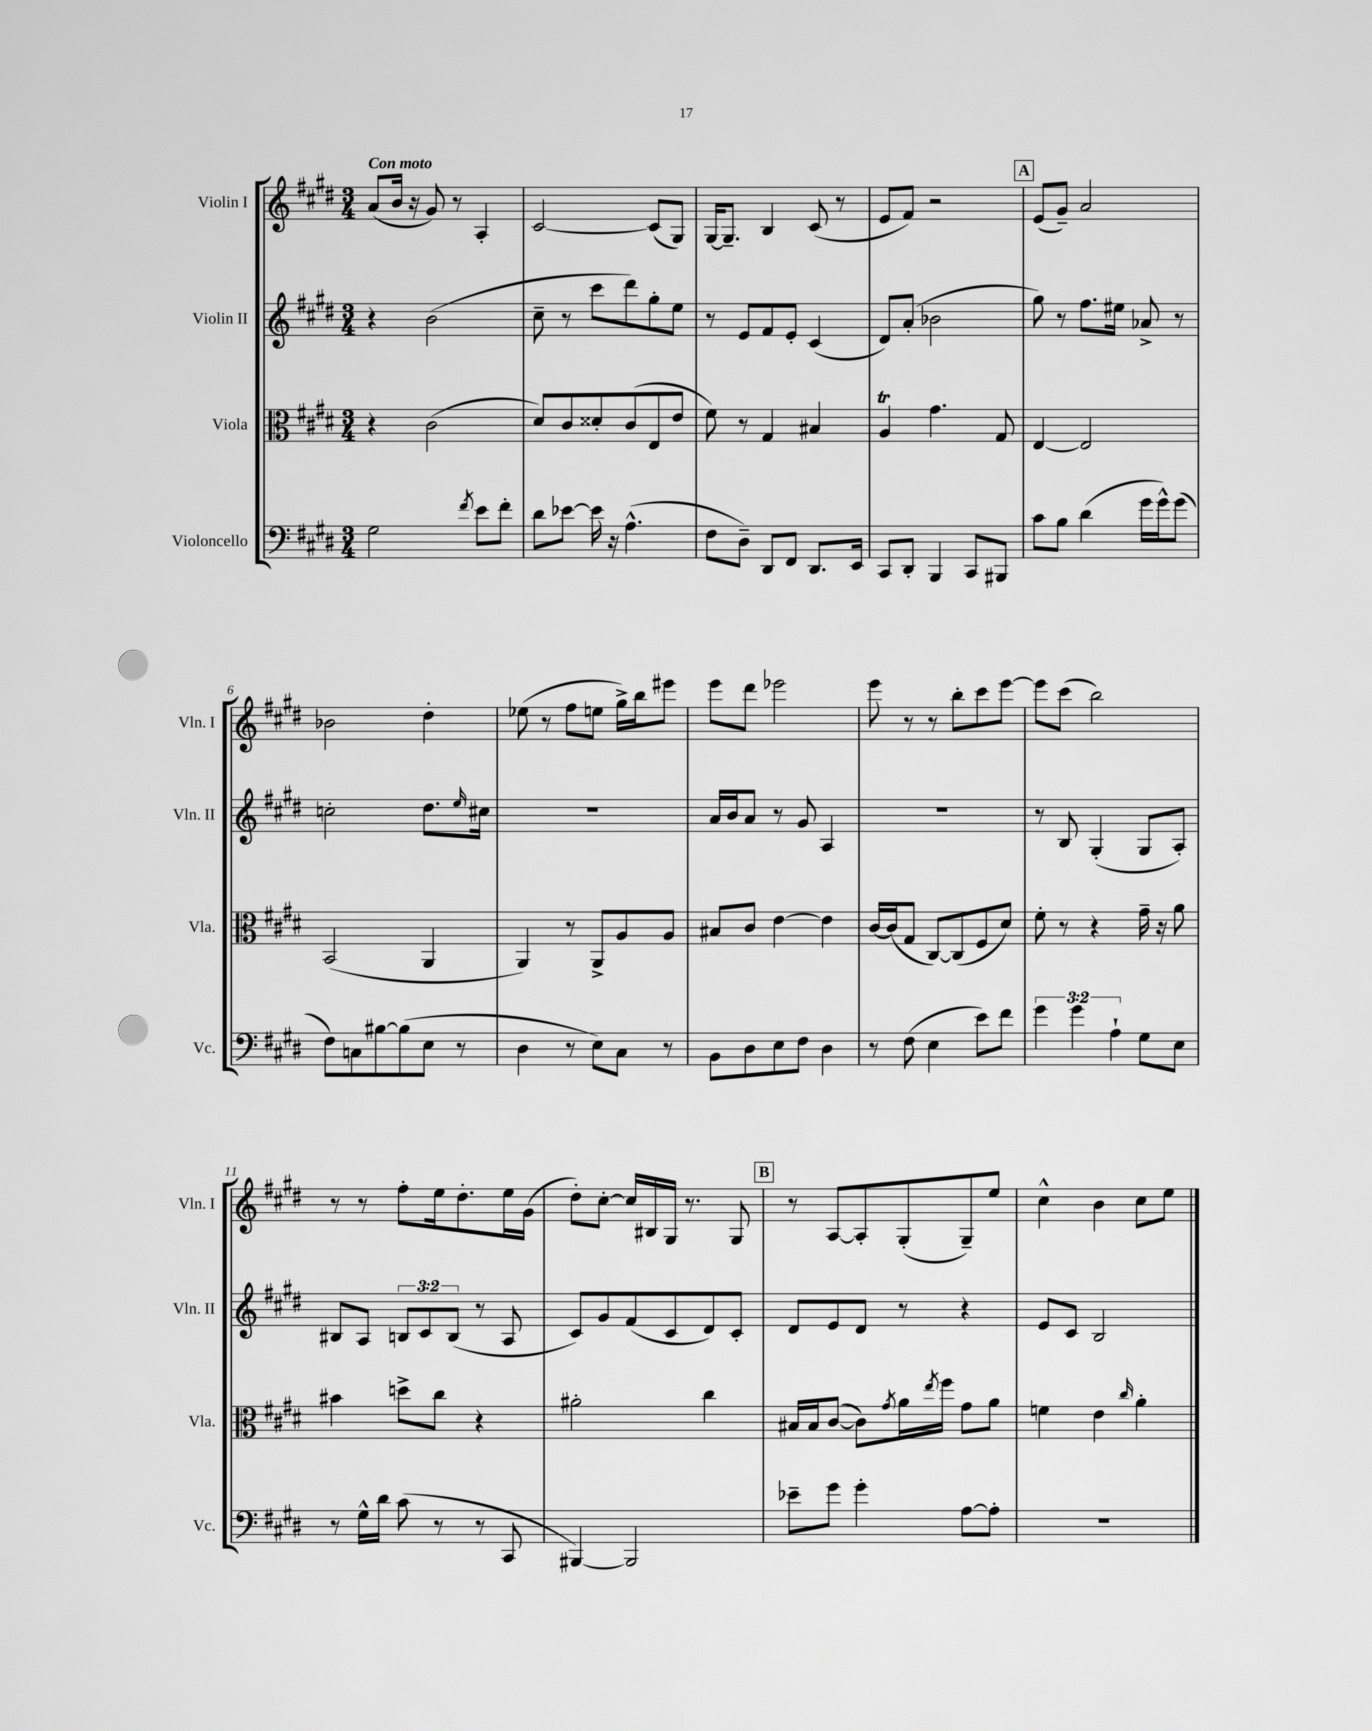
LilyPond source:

<<
\new StaffGroup <<
\new Staff = "s0" \with { instrumentName = "Violin I" shortInstrumentName = "Vln. I" } {
    \clef treble \key e \major \numericTimeSignature \time 3/4 \tempo "Con moto"
    a'8( b'16 r16 gis'8) r8 a4-. |
    cis'2~ cis'8( gis8) |
    gis16~ gis8.-- b4 cis'8( r8 |
    e'8 fis'8) r2 |
    \mark \markup { \box "A" } e'8( gis'8--) a'2 |
    bes'2 dis''4-. |
    ees''8( r8 fis''8 e''8 gis''16->) b''16 eis'''8 |
    e'''8 dis'''8 ees'''2 |
    e'''8 r8 r8 b''8-. cis'''8 e'''8~ |
    e'''8 cis'''8( b''2) |
    r8 r8 fis''8-. e''16 dis''8.-. e''16 gis'16( |
    dis''8-.) cis''8~-. cis''16 bis16 gis16 r8. gis8 |
    \mark \markup { \box "B" } r8 a8~ a8-. gis8-.( gis8--) e''8 |
    cis''4-^ b'4 cis''8 e''8 \bar "|." |
}
\new Staff = "s1" \with { instrumentName = "Violin II" shortInstrumentName = "Vln. II" } {
    \clef treble \key e \major \numericTimeSignature \time 3/4 \override Staff.TupletNumber.text = #tuplet-number::calc-fraction-text
    r4 b'2( |
    cis''8-- r8 cis'''8 dis'''8) gis''8-. e''8 |
    r8 e'8 fis'8 e'8-. cis'4( |
    dis'8) a'8-.( bes'2 |
    \mark \markup { \box "A" } gis''8) r8 fis''8. eis''16 aes'8-> r8 |
    c''2-. dis''8. \grace { e''16 } cis''16 |
    R2. |
    a'16 b'16 a'8 r8 gis'8 a4 |
    R2. |
    r8 b8 gis4-.( gis8 a8-.) |
    bis8 a8 \tuplet 3/2 { b8 cis'8 b8( } r8 a8 |
    cis'8) gis'8 fis'8( cis'8 dis'8) cis'8-. |
    \mark \markup { \box "B" } dis'8 e'8 dis'8 r8 r4 |
    e'8 cis'8 b2 \bar "|." |
}
\new Staff = "s2" \with { instrumentName = "Viola" shortInstrumentName = "Vla." } {
    \clef alto \key e \major \numericTimeSignature \time 3/4
    r4 cis'2( |
    dis'8) cis'8 disis'8-. cis'8( e8 e'8 |
    fis'8) r8 gis4 bis4 |
    a4\trill gis'4. gis8 |
    \mark \markup { \box "A" } e4~ e2 |
    b,2( a,4 |
    a,4) r8 a,8-> a8 a8 |
    bis8 cis'8 e'4~ e'4 |
    cis'16~ cis'16( gis8 cis8~) cis8( fis8 dis'8) |
    fis'8-. r8 r4 gis'16-- r16 a'8 |
    bis'4 d''8-> cis''8 r4 |
    ais'2-. cis''4 |
    \mark \markup { \box "B" } bis16 bis16 cis'8~( cis'8) \acciaccatura { gis'8 } a'16 \acciaccatura { e''8 } fis''16 gis'8 a'8 |
    f'4 e'4 \grace { cis''16 } a'4-. \bar "|." |
}
\new Staff = "s3" \with { instrumentName = "Violoncello" shortInstrumentName = "Vc." } {
    \clef bass \key e \major \numericTimeSignature \time 3/4 \override Staff.TupletNumber.text = #tuplet-number::calc-fraction-text
    gis2 \acciaccatura { fis'8 } e'8 fis'8-. |
    dis'8 ees'8~ ees'16 r16 a4.-^( |
    fis8 dis8--) dis,8 fis,8 dis,8. e,16 |
    cis,8 dis,8-. b,,4 cis,8 bis,,8 |
    \mark \markup { \box "A" } cis'8 b8 dis'4( gis'16 gis'16-^) gis'8( |
    fis8) c8 bis8~ bis8( e8 r8 |
    dis4 r8 e8) cis8 r8 |
    b,8 dis8 e8 fis8 dis4 |
    r8 fis8( e4 e'8) fis'8 |
    \tuplet 3/2 { gis'4 gis'4 a4-! } gis8 e8 |
    r8 gis16-^ dis'16 cis'8( r8 r8 cis,8 |
    bis,,4~) bis,,2 |
    \mark \markup { \box "B" } ees'8-- gis'8 gis'4-. a8~ a8-. |
    R2. \bar "|." |
}
>>
>>
